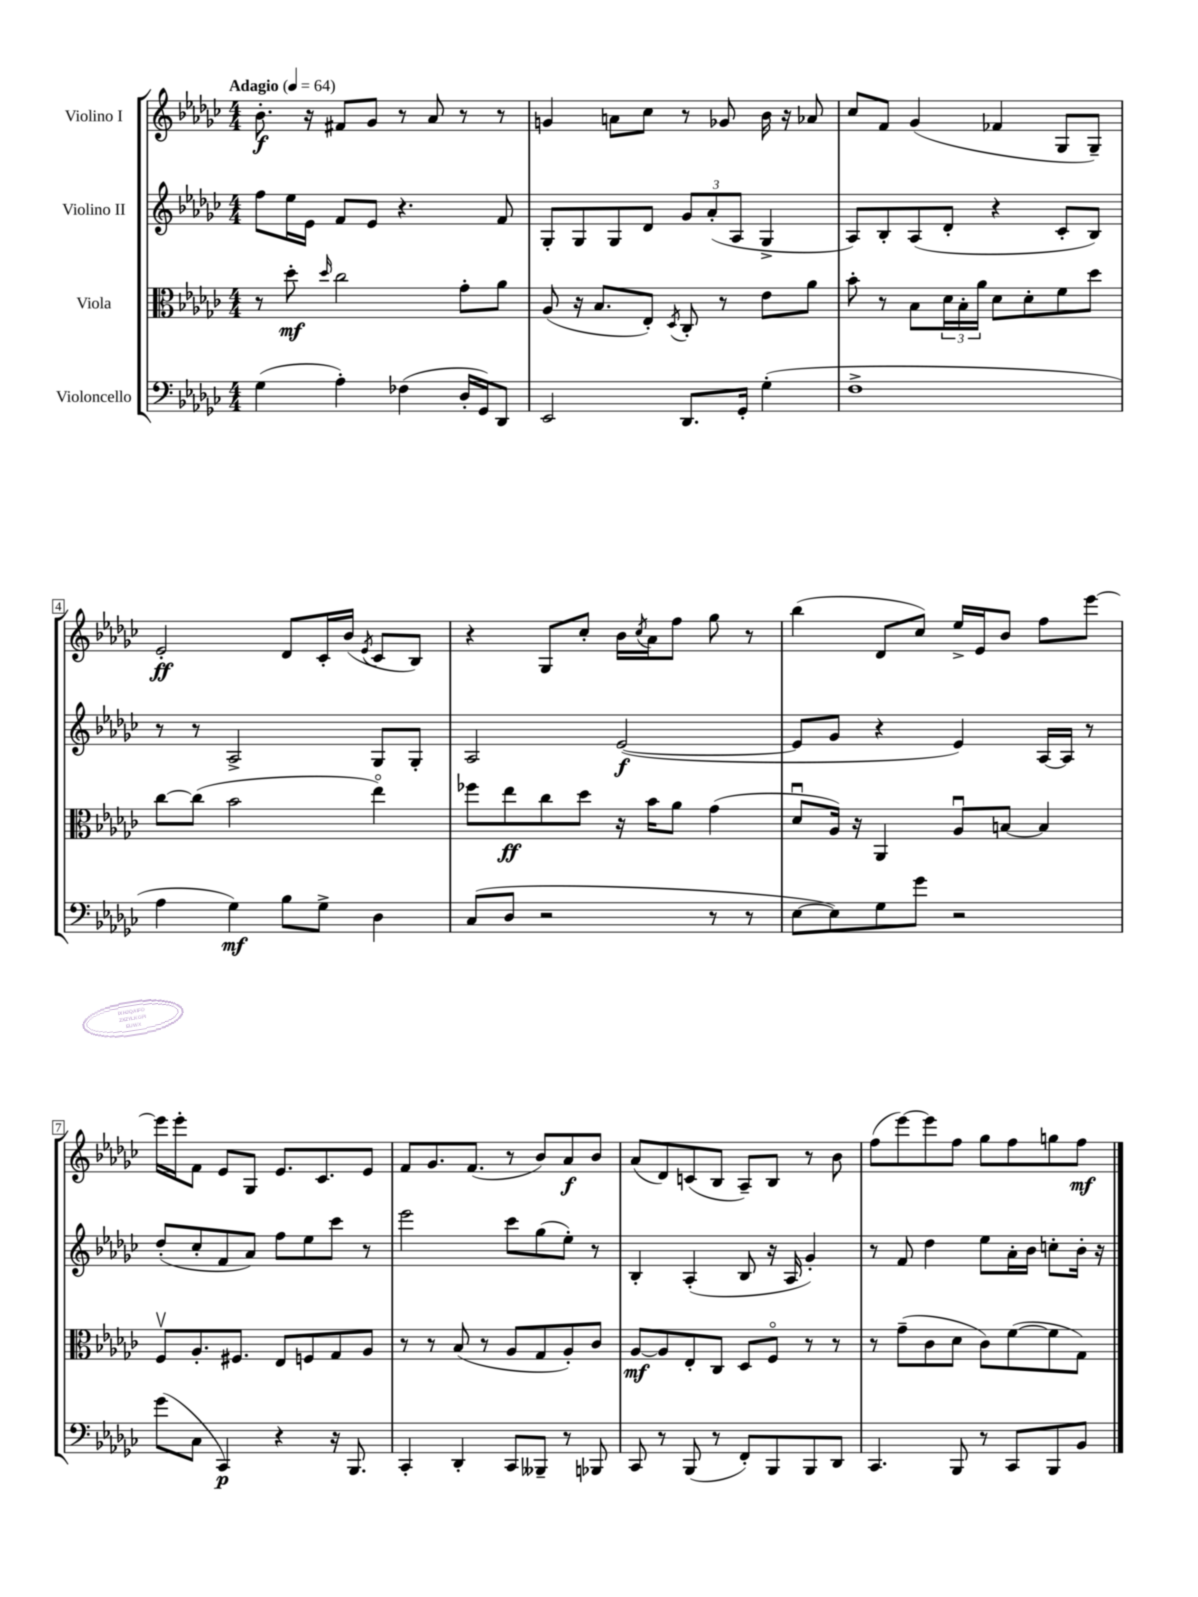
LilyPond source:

<<
\new StaffGroup <<
\new Staff = "s0" \with { instrumentName = "Violino I" } {
    \clef treble \key ges \major \numericTimeSignature \time 4/4 \tempo "Adagio" 4 = 64
    bes'8.-.\f r16 fis'8 ges'8 r8 aes'8 r8 r8 |
    g'4 a'8 ces''8 r8 ges'8 bes'16 r16 aes'8 |
    ces''8 f'8 ges'4( fes'4 ges8 ges8--) |
    ees'2-.\ff des'8 ces'16-. bes'16( \acciaccatura { ees'8 } ces'8 bes8) |
    r4 ges8 ces''8-. bes'16 \acciaccatura { ces''8 } aes'16 f''8 ges''8 r8 |
    bes''4( des'8 ces''8) ees''16-> ees'16 bes'8 f''8 ees'''8~ |
    ees'''16 ees'''16-. f'8 ees'8 ges8 ees'8. ces'8. ees'8 |
    f'8 ges'8. f'8.( r8 bes'8) aes'8\f bes'8 |
    aes'8( des'8) c'8( bes8 aes8--) bes8 r8 bes'8 |
    f''8( ees'''8~) ees'''8 f''8 ges''8 f''8 g''8 f''8\mf \bar "|." |
}
\new Staff = "s1" \with { instrumentName = "Violino II" } {
    \clef treble \key ges \major \numericTimeSignature \time 4/4
    f''8 ees''16 ees'16 f'8 ees'8 r4. f'8 |
    ges8-. ges8 ges8 des'8 \tuplet 3/2 { ges'8 aes'8-.( aes8 } ges4-> |
    aes8) bes8-. aes8( des'8-. r4 ces'8-. bes8) |
    r8 r8 aes2-> ges8 ges8-. |
    aes2 ees'2~\f( |
    ees'8 ges'8 r4 ees'4) aes16~ aes16 r8 |
    des''8-.( ces''8-. f'8 aes'8) f''8 ees''8 ces'''8 r8 |
    ees'''2 ces'''8 ges''8( ees''8-.) r8 |
    bes4-. aes4-.( bes8 r16 aes16 ges'4-.) |
    r8 f'8 des''4 ees''8 aes'16-. bes'16 c''8-. bes'16-. r16 \bar "|." |
}
\new Staff = "s2" \with { instrumentName = "Viola" } {
    \clef alto \key ges \major \numericTimeSignature \time 4/4
    r8 des''8-.\mf \grace { des''16 } ces''2 ges'8-. aes'8 |
    aes8( r16 bes8. ees8-.) \acciaccatura { des8 } ces8-. r8 ees'8 aes'8 |
    bes'8-. r8 bes8 \tuplet 3/2 { des'16 bes16-. aes'16 } des'8 des'8-. f'8 des''8 |
    ces''8~ ces''8( bes'2 ees''4\flageolet) |
    fes''8 ees''8\ff ces''8 des''8 r16 bes'16 aes'8 ges'4( |
    des'8\downbow aes16) r16 aes,4 aes8\downbow b8~ b4 |
    f8\upbow aes8.-. fis8. ees8 f8 ges8 aes8 |
    r8 r8 bes8( r8 aes8 ges8 aes8-.) ces'8 |
    aes8~\mf aes8 ees8-. ces8 des8 f8\flageolet r8 r8 |
    r8 ges'8--( ces'8 des'8 ces'8) f'8~( f'8 ges8) \bar "|." |
}
\new Staff = "s3" \with { instrumentName = "Violoncello" } {
    \clef bass \key ges \major \numericTimeSignature \time 4/4
    ges4( aes4-.) fes4( des16-. ges,16) des,8 |
    ees,2 des,8. ges,16-. ges4-.( |
    f1-> |
    aes4 ges4\mf) bes8 ges8-> des4 |
    ces8( des8 r2 r8 r8 |
    ees8~ ees8) ges8 ges'8 r2 |
    ges'8( ces8 ces,4\p) r4 r16 bes,,8. |
    ces,4-. des,4-. ces,8 beses,,8-- r8 bes,,8 |
    ces,8 r8 bes,,8( r8 f,8-.) bes,,8 bes,,8 des,8 |
    ces,4. bes,,8 r8 ces,8 bes,,8 bes,8 \bar "|." |
}
>>
>>
\layout { \context { \Score \override BarNumber.stencil = #(make-stencil-boxer 0.1 0.3 ly:text-interface::print) } }
